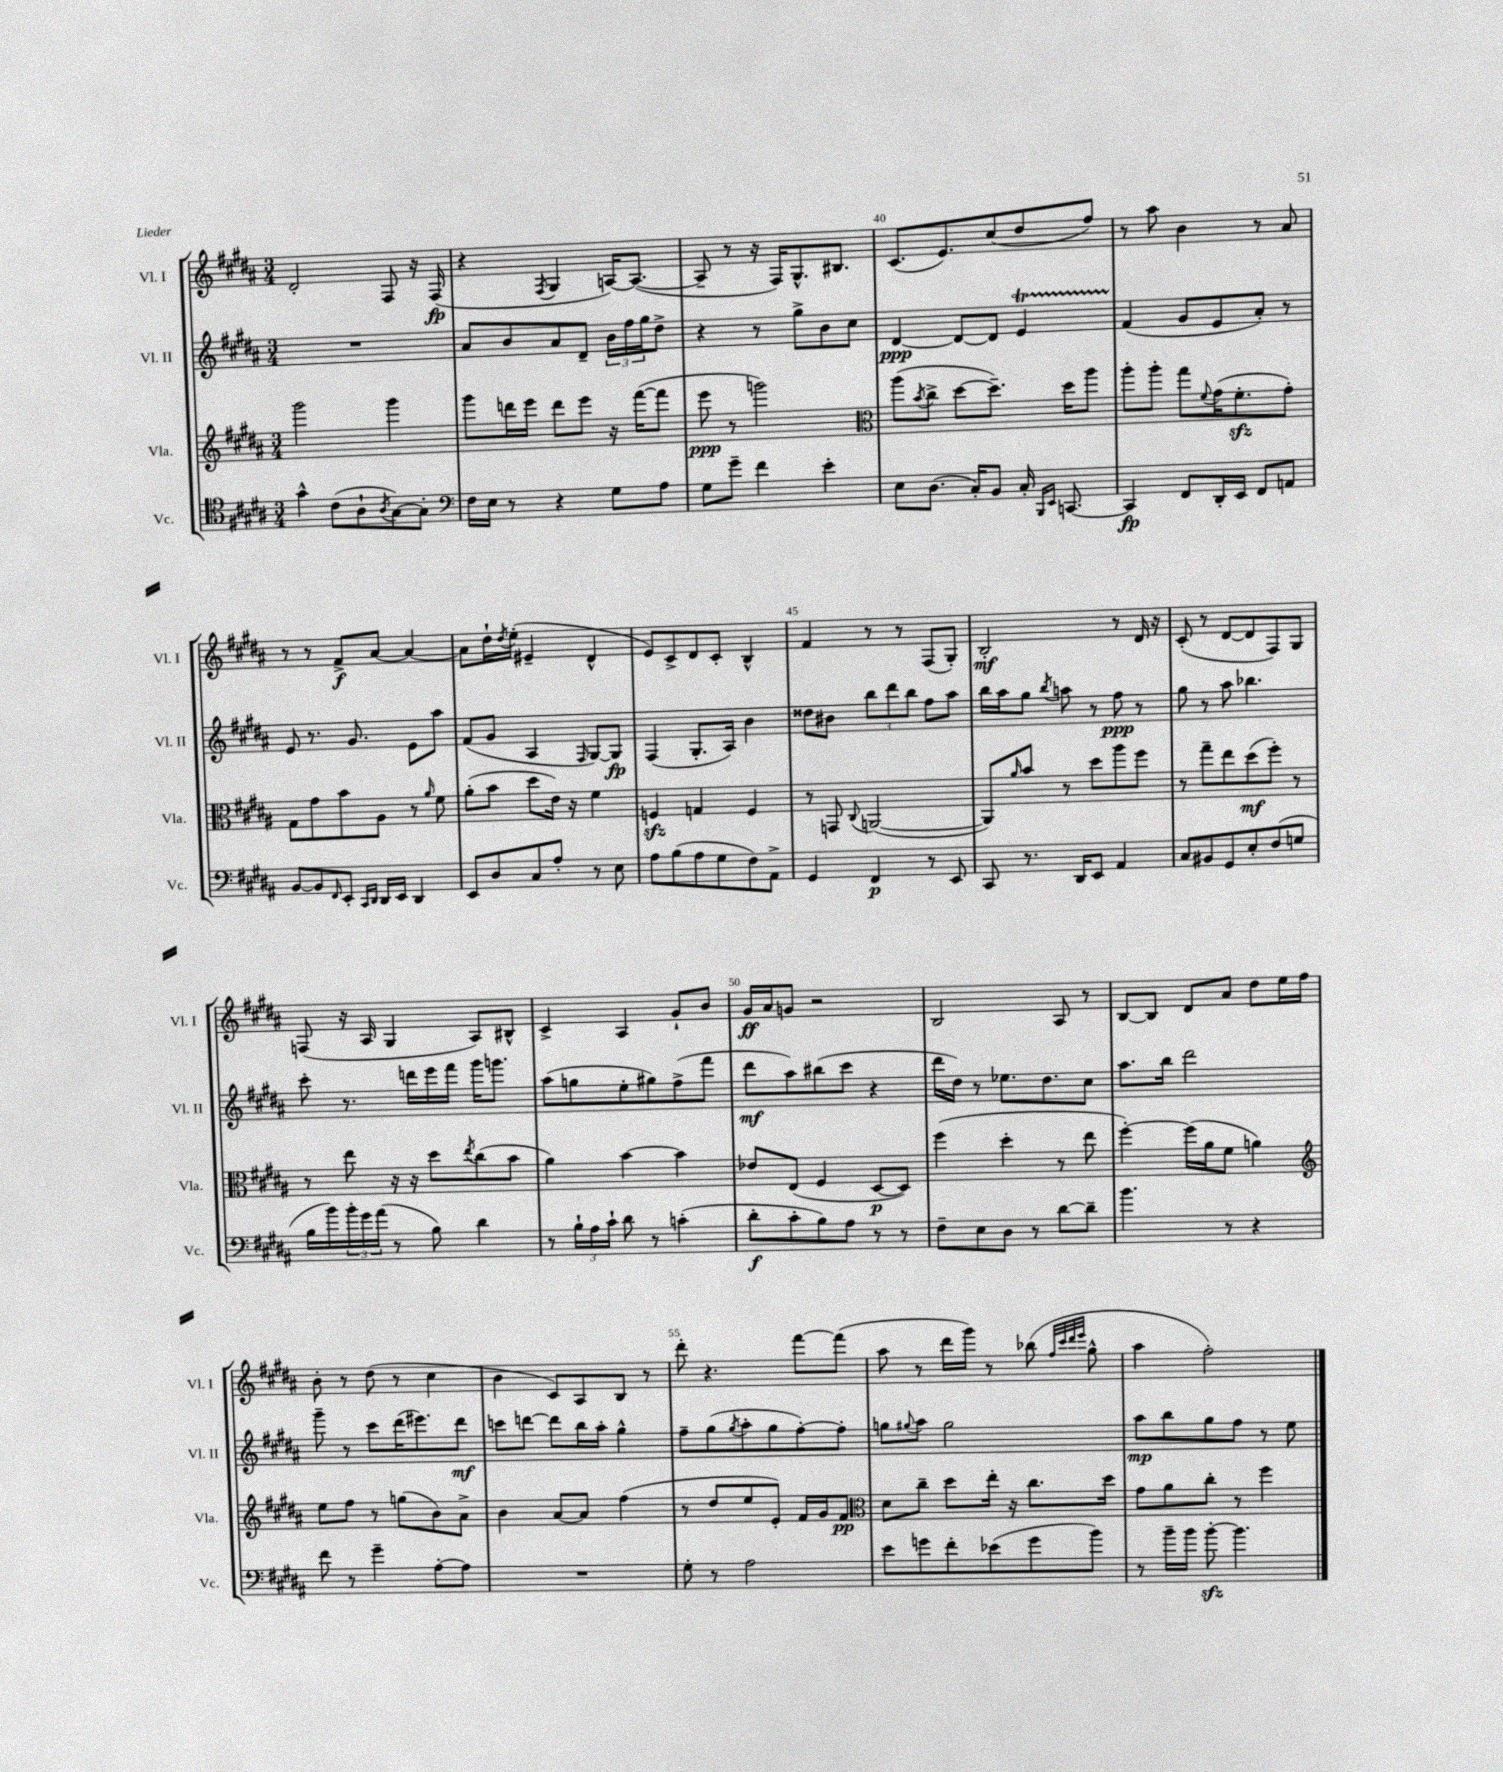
<<
\new StaffGroup <<
\new Staff = "s0" \with { instrumentName = "Vl. I" shortInstrumentName = "Vl. I" } {
    \clef treble \key b \major \numericTimeSignature \time 3/4
    dis'2-. fis8 r16 fis16\fp( |
    r4 \acciaccatura { fis8 } gis4 a16~) a8.~( |
    a8-- r8 r16 fis16) gis8.-^ bis8. |
    cis'8.( e'8.) cis''8( dis''8 fis''8) |
    r8 ais''8 b'4 r8 ais'8 |
    r8 r8 fis'8->\f ais'8~ ais'4~ |
    ais'8 dis''16-! \acciaccatura { dis''8 } e''16-.( eis'4-- dis'4-^ |
    e'8) cis'8-> dis'8 cis'8-. b4-^ |
    fis'4 r8 r8 fis8( gis8-.) |
    b2-.\mf r8 dis'16 r16 |
    cis'8-.( r8 dis'8~ dis'8 fis8) gis8 |
    f8( r16 ais16 gis4 ais8) bis8-^ |
    cis'4-> ais4 gis'8-! b'8 |
    gis'16\ff ais'16 g'8 r2 |
    b2 ais8 r8 |
    b8~ b8 dis'8 ais'8 dis''8 e''16 fis''16 |
    b'8-. r8 dis''8( r8 cis''4 |
    b'4 cis'8) ais8 b8 r8 |
    dis'''8-. r4. fis'''8~ fis'''8( |
    ais''8 r8 dis'''16 gis'''16) r8 bes''8( \grace { fis''32 cis'''32 dis'''32 e'''32 } gis''8-^ |
    ais''4 fis''2-.) \bar "|." |
}
\new Staff = "s1" \with { instrumentName = "Vl. II" shortInstrumentName = "Vl. II" } {
    \clef treble \key b \major \numericTimeSignature \time 3/4
    R2. |
    ais'8 b'8 ais'8 dis'8-- \tuplet 3/2 { b'16 fis''16 gis''16 } dis''8-> |
    r4 r8 gis''8-> b'8 cis''8 |
    dis'4~\ppp dis'8~ dis'8 e'4\startTrillSpan |
    fis'4\stopTrillSpan( gis'8 e'8 ais'8-.) r8 |
    e'8 r8. gis'8. e'8 ais''8 |
    fis'8( gis'8 ais4 \grace { fis16 } gis8~) gis8\fp |
    fis4( gis8.-. ais16) b'4 |
    disis''8 bis'8 \tuplet 3/2 { b''8 dis'''8 b''8 } fis''8 ais''8 |
    b''16 ais''16 gis''8 \acciaccatura { b''8 } a''8 r8 fis''8\ppp r8 |
    gis''8 r8 ais''8 bes''4. |
    cis'''8-. r8. d'''16 e'''16 fis'''16 gis'''16 g'''8. |
    ais''8( g''8 e''8-. gis''8) fis''8->( fis'''8 |
    dis'''8\mf ais''8) bis''8( cis'''8 r4 |
    dis'''16 dis''16) r8 ees''8. dis''8. cis''8 |
    ais''8. b''16 dis'''2 |
    gis'''8-- r8 cis'''8 dis'''16( eis'''8.) dis'''8\mf |
    c'''8 d'''8~ d'''8 b''16 ais''16-. gis''4-^ |
    fis''8-- gis''8( \acciaccatura { gis''8 } ais''8-. gis''8 fis''8~-.) fis''8-. |
    g''8 \appoggiatura { gis''8 } ais''8 gis''2 |
    ais''8\mp b''8 gis''8 fis''8 r8 e''8 \bar "|." |
}
\new Staff = "s2" \with { instrumentName = "Vla." shortInstrumentName = "Vla." } {
    \clef treble \key b \major \numericTimeSignature \time 3/4
    gis'''2 gis'''4 |
    gis'''8 d'''16 e'''16 d'''8 e'''8 r16 fis'''16~( fis'''8 |
    e'''8\ppp r8 g'''2) |
    \clef alto ais''8( \acciaccatura { b'8 } cis''8-> dis''8~ dis''8.--) dis''16 ais''8 |
    ais''8-. ais''8-. gis''8 \appoggiatura { fis'8 } gis'16( fis'8.-.\sfz gis'8-.) |
    gis8 gis'8 b'8 ais8 r8 \grace { ais'16 } fis'8 |
    ais'8-.( b'8 dis''8 e'16) r16 fis'4 |
    f4\sfz g4 f4 |
    r8 g,8 \appoggiatura { cis8 } a,2~( |
    a,8) \grace { ais'16 } b'8 r8 dis''8 ais''8 fis''8 |
    r8 gis''8-- e''8 dis''8\mf( fis''8-.) r8 |
    r8 e''8 r16 r16 dis''8 \acciaccatura { e''8 } cis''8( b'8 |
    ais'4) b'4~ b'4 |
    ees'8 e8( fis4 dis8~\p dis8) |
    fis''4( dis''4-. r8 e''8 |
    fis''4~-.) fis''16( ais'16 fis'8 a'4) |
    \clef treble e''8 fis''8 r8 g''8( b'8) ais'8-> |
    b'4 ais'8~ ais'8 fis''4( |
    r8 dis''8 e''8 e'8-.) fis'16 gis'16 fis'8\pp |
    \clef alto dis'8 cis''8-- dis''8 e''16-. r16 cis''8. dis''16 |
    gis'8 ais'8 cis''8-. r8 fis''4 \bar "|." |
}
\new Staff = "s3" \with { instrumentName = "Vc." shortInstrumentName = "Vc." } {
    \clef tenor \key b \major \numericTimeSignature \time 3/4
    gis'4-^ cis'8( ais8-! \acciaccatura { ais8 } gis8~) gis8-. |
    \clef bass fis16 e16 r8 r4 gis8 ais8 |
    gis8 gis'8-- fis'4 e'4-. |
    e8 dis8.( cis16-.) b,8 cis16-. \grace { b,,16 e,16 } c,8.~ |
    c,4\fp fis,8 dis,16-. e,16 fis,8 a,8 |
    b,8~ b,8 \grace { fis,16 } e,8-. \grace { cis,16 dis,16 } dis,16 e,16 dis,4 |
    e,8 dis8 cis8 ais8-. r8 e8 |
    ais8 b8( ais8 gis8 fis8) ais,8-> |
    gis,4 fis,4\p r8 e,8 |
    cis,8 r8. dis,16 e,8 ais,4 |
    cis8 bis,8 gis,8 e8-. fis8( g8 |
    b16 b'16) \tuplet 3/2 { b'16-. gis'16 ais'16( } r8 b8) dis'4 |
    r8 \tuplet 3/2 { b16-! ais16 cis'16-! } dis'8 r8 c'4-.( |
    dis'8-.\f cis'8-. b8) ais8 r8 r8 |
    fis8-- e8 dis8 r8 dis'8~ dis'8-- |
    b'4. r8 r4 |
    fis'8 r8 gis'4-- ais8~-. ais8 |
    R2. |
    gis8-. r8 ais2 |
    e'8 g'8 fis'8-. ees'8( g'8 b'8) |
    r8 b'16-- b'16 b'8~-.\sfz b'4. \bar "|." |
}
>>
>>
\layout { \context { \Score currentBarNumber = #37 \override BarNumber.break-visibility = ##(#f #t #t) barNumberVisibility = #(every-nth-bar-number-visible 5) } }
